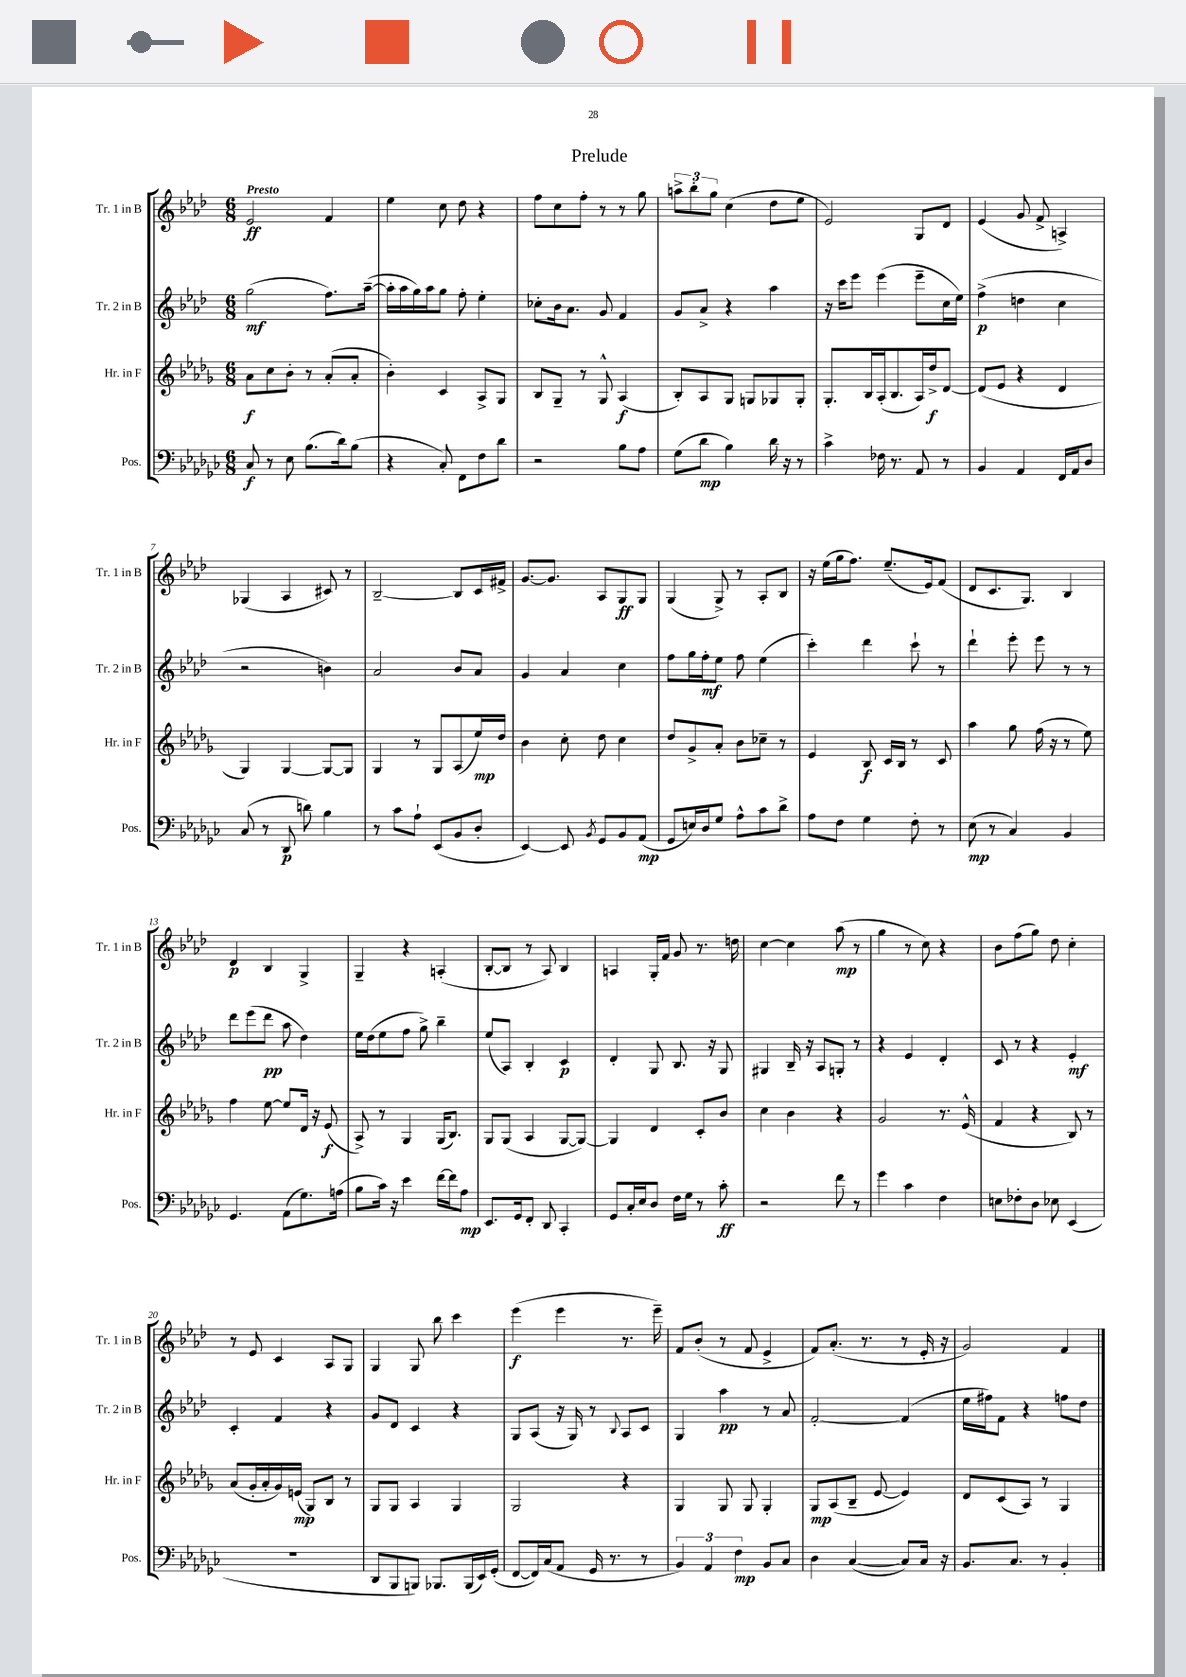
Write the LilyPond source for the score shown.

\header { title = "Prelude" }
<<
\new StaffGroup <<
\new Staff = "s0" \with { instrumentName = "Tr. 1 in B" shortInstrumentName = "Tr. 1 in B" } {
    \clef treble \key aes \major \numericTimeSignature \time 6/8 \tempo "Presto"
    ees'2\ff f'4 |
    ees''4 c''8 des''8 r4 |
    f''8 c''8 f''8-. r8 r8 g''8 |
    \tuplet 3/2 { a''8-> bes''8-. g''8 } c''4( des''8 ees''8 |
    ees'2) g8 des'8 |
    ees'4( g'8 f'8-> a4->) |
    ges4( aes4 cis'8) r8 |
    bes2~-- bes8 c'16 fis'16-> |
    g'8.~ g'8. aes8 g8\ff g8 |
    g4( g8->) r8 aes8-. bes8 |
    r16 ees''16( g''16 f''8.) ees''8.--( ees'16) f'8( |
    des'8 c'8. g8.) bes4 |
    des'4\p bes4 g4-> |
    g4-- r4 a4-.( |
    bes8~-. bes8 r8 aes8) bes4 |
    a4 g16-. f'16 g'8 r8. d''16 |
    c''4~ c''4 aes''8\mp( r8 |
    g''4 r8 c''8) r4 |
    bes'8 f''8( g''8) des''8 c''4-. |
    r8 ees'8 c'4 aes8 g8 |
    g4 g8 bes''8 c'''4 |
    ees'''4\f( ees'''4 r8. ees'''16--) |
    f'8 bes'8-.( r8 f'8 ees'4-> |
    f'8) aes'8.-.( r8. r8 ees'16-. r16 |
    g'2) f'4 \bar "|." |
}
\new Staff = "s1" \with { instrumentName = "Tr. 2 in B" shortInstrumentName = "Tr. 2 in B" } {
    \clef treble \key aes \major \numericTimeSignature \time 6/8
    g''2\mf( f''8.) aes''16~--( |
    aes''16-. aes''16 g''16) aes''16 g''8 f''8-. ees''4-. |
    ces''8-. bes'16 aes'8. g'8 f'4 |
    g'8 aes'8-> r4 aes''4 |
    r16 c'''16 ees'''8 ees'''4( ees'''8-- c''16 ees''16) |
    f''4->\p( d''4 c''4 |
    r2 b'4) |
    aes'2 bes'8 aes'8 |
    g'4 aes'4 c''4 |
    f''8 g''16 f''16-.\mf ees''8 f''8 ees''4( |
    c'''4-.) des'''4 c'''8-! r8 |
    des'''4-! ees'''8-. ees'''8 r8 r8 |
    des'''8 ees'''8( des'''8\pp aes''8 des''4) |
    ees''16 des''16( ees''8 f''8 g''8->) bes''4-- |
    ees''8( aes8) bes4-. c'4\p |
    des'4-. g8 bes8. r16 g8 |
    gis4 bes16-- r16 aes8 g8-. r8 |
    r4 ees'4 des'4-. |
    c'8 r8 r4 ees'4-.\mf |
    c'4-. f'4 r4 |
    g'8 des'8 c'4 r4 |
    g8 aes8( r16 g16) r8 \appoggiatura { bes8 } aes8 c'8 |
    g4 aes''4\pp r8 aes'8 |
    f'2~-. f'4( |
    ees''16 fis''16) f'8 r4 f''8 des''8 \bar "|." |
}
\new Staff = "s2" \with { instrumentName = "Hr. in F" shortInstrumentName = "Hr. in F" } {
    \clef treble \key des \major \numericTimeSignature \time 6/8
    aes'8\f c''8 bes'8-. r8 aes'8-.( aes'8-. |
    bes'4-.) c'4 aes8-> ges8 |
    bes8 ges8-- r8 ges8-^ aes4\f( |
    bes8-.) aes8 ges8 g8 ges8 ges8-. |
    ges8.-. bes16 aes16-.( bes8. aes16) des''16->\f des'8~ |
    des'8( ees'8 r4 des'4 |
    ges4) ges4~ ges8~ ges8 |
    ges4 r8 ges8 aes8( ees''16\mp) des''16 |
    bes'4 c''8-. des''8 c''4 |
    des''8 ges'8-> aes'8-. bes'8 ces''8-- r8 |
    ees'4 bes8\f c'16 bes16 r8 c'8 |
    aes''4 ges''8 f''16( r16 r8 ees''8) |
    f''4 ees''8~ ees''8 des'16 r16 ees'8\f( |
    aes8->) r8 ges4 ges16( bes8.) |
    ges8 ges8( aes4 ges8~ ges8~) |
    ges4 des'4 c'8-. bes'8 |
    c''4 bes'4 r4 |
    ges'2 r8. ees'16-^( |
    f'4 r4 bes8) r8 |
    aes'8( ges'16-. aes'16-. ges'16) e'16\mp( ges8) bes8 r8 |
    ges8 ges8 aes4 ges4 |
    ges2 r4 |
    ges4 ges8 ges8 ges4-. |
    ges8\mp aes8( bes8-- ees'8~ ees'4) |
    des'8 c'8( aes8) r8 ges4 \bar "|." |
}
\new Staff = "s3" \with { instrumentName = "Pos." shortInstrumentName = "Pos." } {
    \clef bass \key ges \major \numericTimeSignature \time 6/8
    ces8\f r8 ees8 bes8.( des'16) bes8( |
    r4 ces8-.) f,8 f8 des'8 |
    r2 bes8 aes8 |
    ges8( des'8\mp bes4) des'16 r16 r8 |
    ces'4-> fes16 r8. aes,8 r8 |
    bes,4 aes,4 f,16 aes,16 des8 |
    ces8( r8 des,8\p d'8) bes4 |
    r8 ces'8 aes8-! ees,8( bes,8 des8-. |
    ees,4~) ees,8 \acciaccatura { bes,8 } ges,8 bes,8 aes,8\mp( |
    ges,8 e16) des16 ges8 aes8-^ ces'8 des'8-> |
    aes8 f8 ges4 f8-. r8 |
    ees8\mp( r8 ces4) bes,4 |
    ges,4. aes,8( ges8.) a16( |
    bes8 ces'16) r16 ees'4 f'16~ f'16 aes8\mp |
    ees,8. ges,16 f,8-. des,8 ces,4-. |
    ges,8 ces16-. ees16 des8 f16 ges16 r8 ces'8-.\ff |
    r2 f'8 r8 |
    ges'4 ces'4 f4 |
    e8 fes8-. des8 ees8 ees,4( |
    R2. |
    des,8 bes,,8 b,,8) bes,,8. bes,,16( ees,16) ges,16-.( |
    f,8~ f,16) ces16( aes,8 ges,16 r8. r8 |
    \tuplet 3/2 { bes,4) aes,4 f4\mp } bes,8 ces8 |
    des4 ces4~( ces8) ces16 r16 |
    bes,8. ces8. r8 bes,4-. \bar "|." |
}
>>
>>
